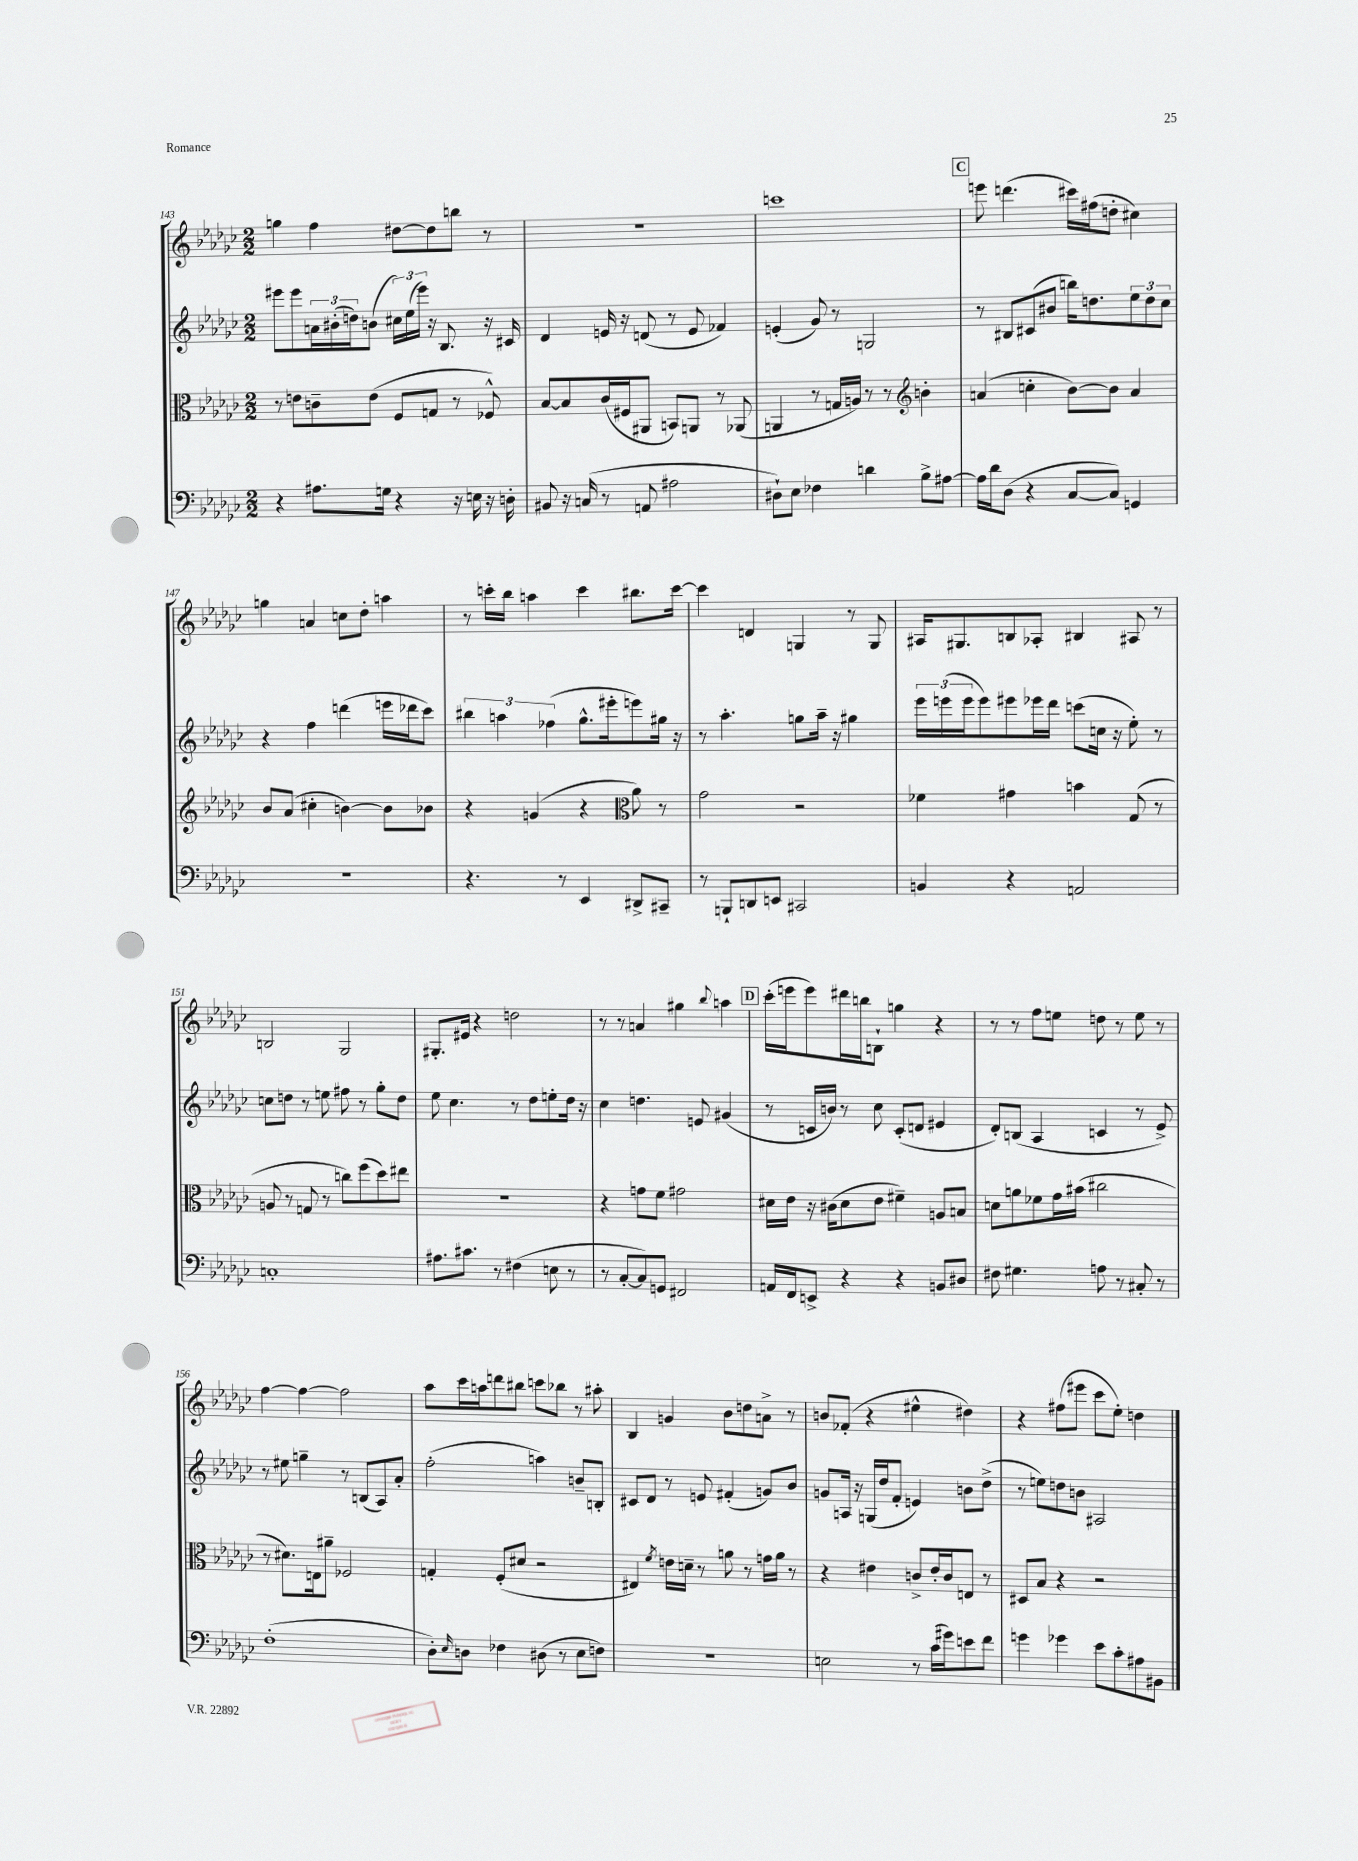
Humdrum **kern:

**kern	**kern	**kern	**kern
*staff4	*staff3	*staff2	*staff1
*clefF4	*clefC3	*clefG2	*clefG2
*k[b-e-a-d-g-c-]	*k[b-e-a-d-g-c-]	*k[b-e-a-d-g-c-]	*k[b-e-a-d-g-c-]
*M2/2	*M2/2	*M2/2	*M2/2
4r	8r	8eee#	4gg
.	8e	8eee#	.
8.A#	8c~	24a	4ff
.	.	(24b#'	.
.	.	24dd)	.
.	(8e	(8b	.
16G	.	.	.
4r	8F	24cc#)	[8dd#
.	.	(24ee-	.
.	.	24eee#)	.
.	8G	16r	8dd#]
.	.	8.B-	.
16r	8r	.	8bb
16E	.	.	.
16r	8F-^^)	16r	8r
16D'	.	16c#	.
=	=	=	=
8BB#	[8B-	4d-	1r
16r	8B-]	.	.
(16C	.	.	.
8r	(16c-	16e	.
.	16F#	16r	.
8AA	8AA#	(8d	.
2A#	8BB)	8r	.
.	8AA	8e	.
.	8r	4f-)	.
.	(8AA-	.	.
=	=	=	=
8D#`)	4AA	(4e'	1ccc
8E-	.	.	.
4F-	8r	8g-)	.
.	16G	8r	.
.	16A)	.	.
4d	8r	2G	.
.	8r	.	.
*	*clefG2	*	*
8B-^	4b'	.	.
[8A#	.	.	.
=	=	=	=
16A#]	(4a	8r	8eee
16d-	.	.	.
(8D-	.	8B#	(4.ddd
4r	4cc'	(8c#	.
.	.	8b#	.
[8C-	[8b-)	16bb)	16ccc#)
.	.	8.dd	(16ff#
8C-])	8b-]	.	8dd'
4GG	4a	12ee-	4cc#)
.	.	12dd	.
.	.	12cc-	.
=	=	=	=
1r	8b-	4r	4gg
.	(8a-	.	.
.	4cc#'	4ff	4a
.	[4b)	(4ddd	8cc
.	.	.	8dd-'
.	8b]	16eee	4aa
.	.	16ddd-	.
.	8b-	8ccc-)	.
=	=	=	=
4.r	4r	6bb#	8r
.	.	.	16ccc'
.	.	6aa	.
.	.	.	16bb-
.	(4g	.	4aa
.	.	(6ff-	.
8r	.	.	.
4EE-	4r	8.gg-^^	4ccc
.	.	16eee#'	.
*	*clefC3	*	*
8DD#^	8a-)	8eee)	8.bb#
8CC#~	8r	16gg#	.
.	.	16r	[16ccc
=	=	=	=
8r	2g-	8r	4ccc]
8BBB`	.	4.aa-'	.
8DD	.	.	4d
8EE	.	.	.
2CC#	2r	8gg	4G
.	.	16aa-~	.
.	.	16r	.
.	.	4gg#	8r
.	.	.	8G
=	=	=	=
4BB	4f-	24eee-	16A#
.	.	(24eee	.
.	.	.	8.G#
.	.	24eee	.
.	.	8eee)	.
4r	4g#	8eee#	8B
.	.	16eee-	8A-'
.	.	16ddd-	.
2AA	4b	(8ccc	4B#
.	.	16cc	.
.	.	16r	.
.	(8G-	8ee-')	8A#
.	8r	8r	8r
=	=	=	=
1C'	8A	8cc	2B
.	8r	8dd	.
.	8G	8r	.
.	8r	8ee	.
.	8cc)	8ff#	2G-
.	(8ff	8r	.
.	8dd-)	8gg-'	.
.	8ee#	8dd	.
=	=	=	=
8.A#	1r	8ee-	8.G#'
.	.	4.cc-	.
8.c#	.	.	16e#
.	.	.	4r
8r	.	.	.
(4F#	.	8r	2dd
.	.	8dd-	.
8E	.	8ee'	.
8r	.	16dd-	.
.	.	16r	.
=	=	=	=
8r	4r	4cc-	8r
[8C-'	.	.	8r
8C-])	8g	4.dd	4a
8GG	8f	.	.
2FF#	2g#	.	4gg#
.	.	8e	.
.	.	.	8qqbb-
.	.	(4g#	4aa
=	=	=	=
16AA	16d#	8r	(16ccc-'
16FF	16e-	.	16eee
8EE^	16r	16c	8eee)
.	(16c#	16b)	.
4r	8d#	8r	16ddd#
.	.	.	16bb
.	8e-	8cc-	8B`
4r	4f#~)	(8c'	4gg
.	.	8d	.
8BB	8A	4e#	4r
8D#	8B	.	.
=	=	=	=
8F#	8d	8d-')	8r
4.G#	8a	(8B	8r
.	8f-	4A-	8ff
.	16g-	.	8ee
.	(16b#	.	.
8A	2cc#	4c	8dd
8r	.	.	8r
8C#'	.	8r	8ee
8r	.	8e-^)	8r
=	=	=	=
(1F'	8r	8r	[4ff
.	8.d#)	8ee#	.
.	.	4gg~	4ff_
.	16E	.	.
.	8a#~	.	.
.	2F-	8r	2ff]
.	.	(8B	.
.	.	8A-)	.
.	.	8a-'	.
=	=	=	=
8D-')	4G'	(2ff'	8aa-
16qqE-	.	.	.
8D	.	.	16ccc-
.	.	.	16aa
4F-	(8F'	.	8ddd
.	8d#	.	8bb#
(8D#	2r	4aa)	8ccc
8r	.	.	8bb-
8E-	.	8b~	8r
8F)	.	8B'	8aa#'
=	=	=	=
1r	4E#)	8c#	4B-
.	.	8d-	.
.	8qf	.	.
.	16e	8r	4g
.	16d~	.	.
.	8r	8e	.
.	8a	(4f#'	8b-
.	8r	.	8dd
.	16g	8g)	8a^
.	16a	.	.
.	8r	8b-	8r
=	=	=	=
2E	4r	8g	8b
.	.	16A	(8f-'
.	.	16r	.
.	4e#	(16G	4r
.	.	16dd-	.
.	.	8f'	.
8r	8c^	4e)	4ee#^^
(16c-	16e#'	.	.
16g#)	16c	.	.
8e	8E	8b	4dd#)
8f	8r	(8dd-^	.
=	=	=	=
4g	8D#	8r	4r
.	8B-	8ee)	.
4g-	4r	8dd	(8ff#
.	.	8b	8eee#
8e-	2r	2A#	8ccc-
8c-'	.	.	8ee-')
8A#	.	.	4dd
8BB#	.	.	.
==	==	==	==
*-	*-	*-	*-
